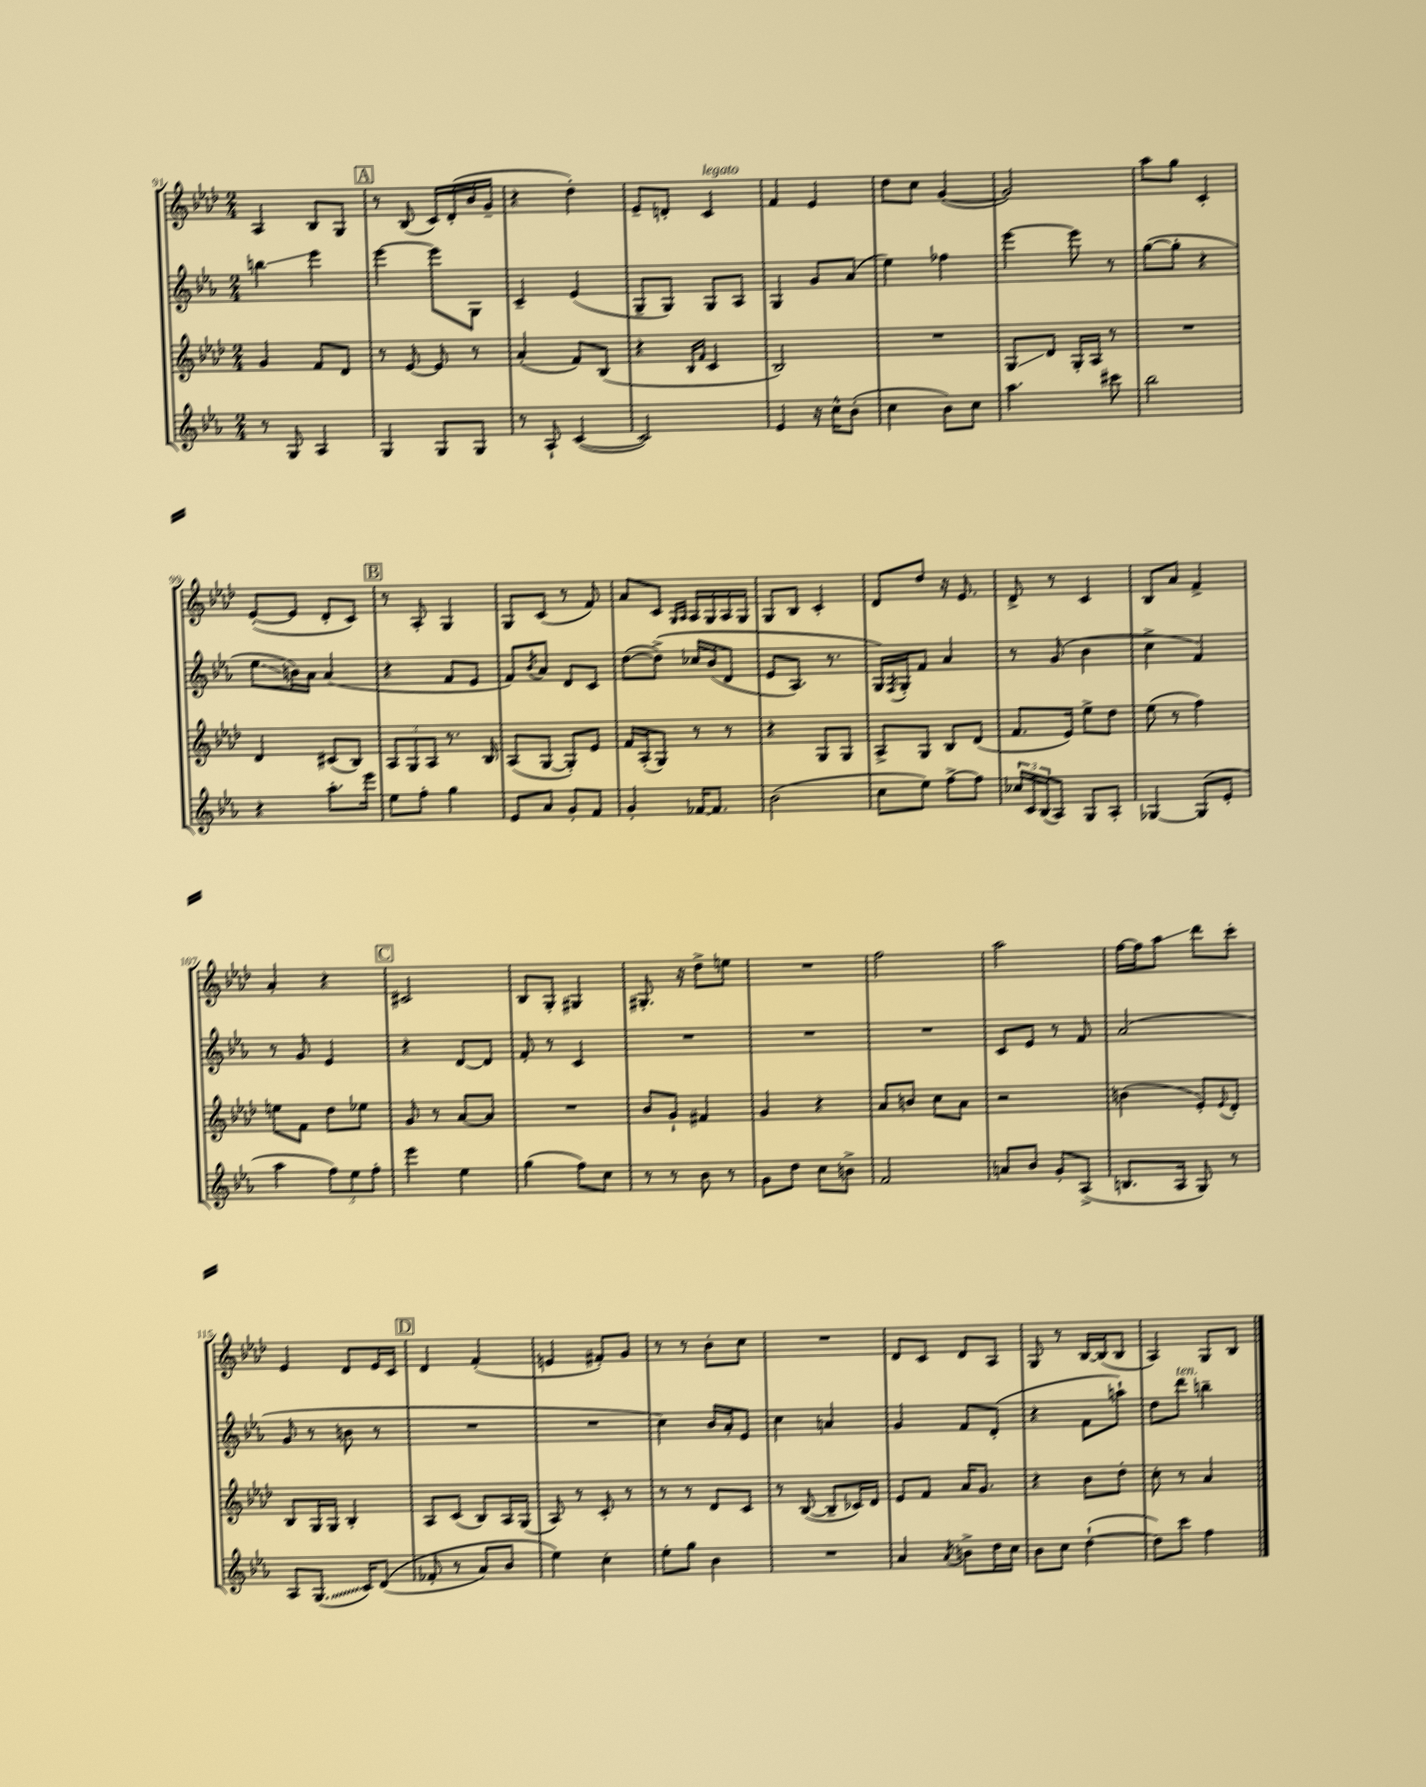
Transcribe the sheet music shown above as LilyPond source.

<<
\new StaffGroup <<
\new Staff = "s0" {
    \clef treble \key aes \major \numericTimeSignature \time 2/4
    aes4 bes8 g8 |
    \mark \markup { \box "A" } r8 bes8( c'16) des'16-.( bes'16 g'16-- |
    r4 des''4-.) |
    ees'8-- d'8-. c'4^\markup { \italic "legato" } |
    f'4 ees'4 |
    des''8 c''8 g'4~( |
    g'2) |
    aes''8 g''8 c'4-. |
    ees'8~-.( ees'8 des'8-. c'8) |
    \mark \markup { \box "B" } r8 aes8-. g4 |
    g8 c'8( r8 f'8) |
    aes'8 c'8 \grace { g16 aes16 } aes16 g16 aes16 g16 |
    g8 bes8 c'4-. |
    des'8 des''8 r16 ees'8. |
    des'8-> r8 c'4 |
    bes8 aes'8 f'4-> |
    aes'4-. r4 |
    \mark \markup { \box "C" } cis'2 |
    bes8 g8-. gis4 |
    gis8.-. r16 des''8-> e''8 |
    R2 |
    f''2 |
    aes''2 |
    f''16~ f''16 aes''8\glissando des'''8 c'''8-. |
    ees'4 des'8 ees'16 c'16 |
    \mark \markup { \box "D" } des'4 f'4-.( |
    e'4 fis'8-.) g'8 |
    r8 r8 bes'8-. c''8 |
    R2 |
    des'8 c'8 des'8 aes8 |
    g8 r8 bes16~ bes16( bes8 |
    aes4) g8 bes8 \bar "|." |
}
\new Staff = "s1" {
    \clef treble \key ees \major \numericTimeSignature \time 2/4
    b''4\glissando ees'''4 |
    \mark \markup { \box "A" } ees'''4~ ees'''8 g8 |
    c'4-- ees'4( |
    g8-- g8) g8 aes8 |
    g4 g'8 aes'8( |
    ees''4) fes''4 |
    ees'''4~ ees'''8 r8 |
    g''8~( g''8-. r4 |
    ees''8\glissando b'16) aes'16 aes'4( |
    \mark \markup { \box "B" } r4 f'8 ees'8 |
    f'8) \acciaccatura { bes'8 } aes'8 d'8 c'8 |
    d''8~( d''8->)\( ces''16 bes'16( d'8 |
    ees'8 aes8.) r8. |
    g16\) \acciaccatura { f8 } g16-. f'8 aes'4 |
    r8 g'8( bes'4 |
    c''4-> f'4) |
    r8 g'8 ees'4 |
    \mark \markup { \box "C" } r4 d'8~ d'8 |
    f'8-. r8 c'4 |
    R2 |
    R2 |
    R2 |
    c'8 ees'8 r8 f'8 |
    aes'2( |
    g'8 r8 b'8 r8 |
    \mark \markup { \box "D" } R2 |
    R2 |
    c''4) bes'16 aes'16-. ees'8 |
    c''4 a'4 |
    g'4 f'8 d'8-.( |
    r4 f'8 a''8-!) |
    d''8 d'''8^\markup { \italic "ten." } b''4-- \bar "|." |
}
\new Staff = "s2" {
    \clef treble \key aes \major \numericTimeSignature \time 2/4
    g'4 f'8 des'8 |
    \mark \markup { \box "A" } r8 ees'8~ ees'8 r8 |
    aes'4-.( f'8) bes8( |
    r4 \grace { bes16 f'16 } c'4 |
    bes2) |
    R2 |
    g8\glissando des'8 g16-. aes16 r8 |
    R2 |
    des'4 cis'8( bes8) |
    \mark \markup { \box "B" } \tuplet 3/2 { aes8 g8 aes8 } r8. bes16 |
    aes8( g8~ g8-.) ees'8 |
    f'16 aes16-.( g8) r8 r8 |
    r4 g8 g8 |
    aes8-> g8 bes8 des'8( |
    f'8. ees'16) ees''8-> des''8 |
    ees''8( r8 f''4) |
    e''8 f'8 des''8 ees''8 |
    \mark \markup { \box "C" } g'8 r8 aes'8~ aes'8 |
    R2 |
    bes'8 g'8-! fis'4 |
    g'4 r4 |
    aes'8 b'8 c''8 aes'8 |
    r2 |
    b'4( ees'8-.) \appoggiatura { ees'8 } des'8-. |
    bes8 g16 g16 bes4-. |
    \mark \markup { \box "D" } aes8 c'8( bes8) aes16 g16( |
    aes8) r8 c'8-. r8 |
    r8 r8 des'8 c'8 |
    r8 bes8~( bes8-- ces'16) des'16 |
    ees'8 f'8 aes'16 g'8. |
    r4 bes'8 des''8-. |
    c''8-. r8 aes'4 \bar "|." |
}
\new Staff = "s3" {
    \clef treble \key ees \major \numericTimeSignature \time 2/4
    r8 g8 aes4 |
    \mark \markup { \box "A" } g4 g8 g8 |
    r8 aes8-! c'4~( |
    c'2) |
    ees'4 r16 c''16-^ bes'8-.( |
    c''4 bes'8) c''8 |
    aes''4. cis'''8 |
    bes''2 |
    r4 aes''8.-. ees'''16 |
    \mark \markup { \box "B" } ees''8 f''8-. g''4 |
    ees'8 aes'8 g'8-. f'8 |
    g'4-. fes'16~ fes'8. |
    bes'2( |
    c''8 ees''8) f''8~-> f''8 |
    \tuplet 3/2 { ces''16 c'16 bes16( } aes8) g8 aes8-. |
    ges4~ ges8( ees'8-. |
    aes''4 \tuplet 3/2 { f''8) ees''8 f''8-. } |
    \mark \markup { \box "C" } ees'''4 ees''4 |
    g''4( f''8) c''8 |
    r8 r8 bes'8 r8 |
    g'8 d''8 c''8 b'8-> |
    f'2 |
    a'8 bes'8 g'8-. aes8->( |
    b8. aes16 g8) r8 |
    aes8 \once \override Glissando.style = #'zigzag g8.\glissando( c'16) d'8(\( |
    \mark \markup { \box "D" } fes'8-. r8 aes'8) bes'8 |
    ees''4\) c''4-. |
    ees''8-. g''8 bes'4 |
    R2 |
    aes'4 \acciaccatura { aes'8 } b'8-> d''16 c''16 |
    bes'8 c''8 d''4~-!( |
    d''8) c'''8 f''4 \bar "|." |
}
>>
>>
\layout { \context { \Score currentBarNumber = #91 } }
